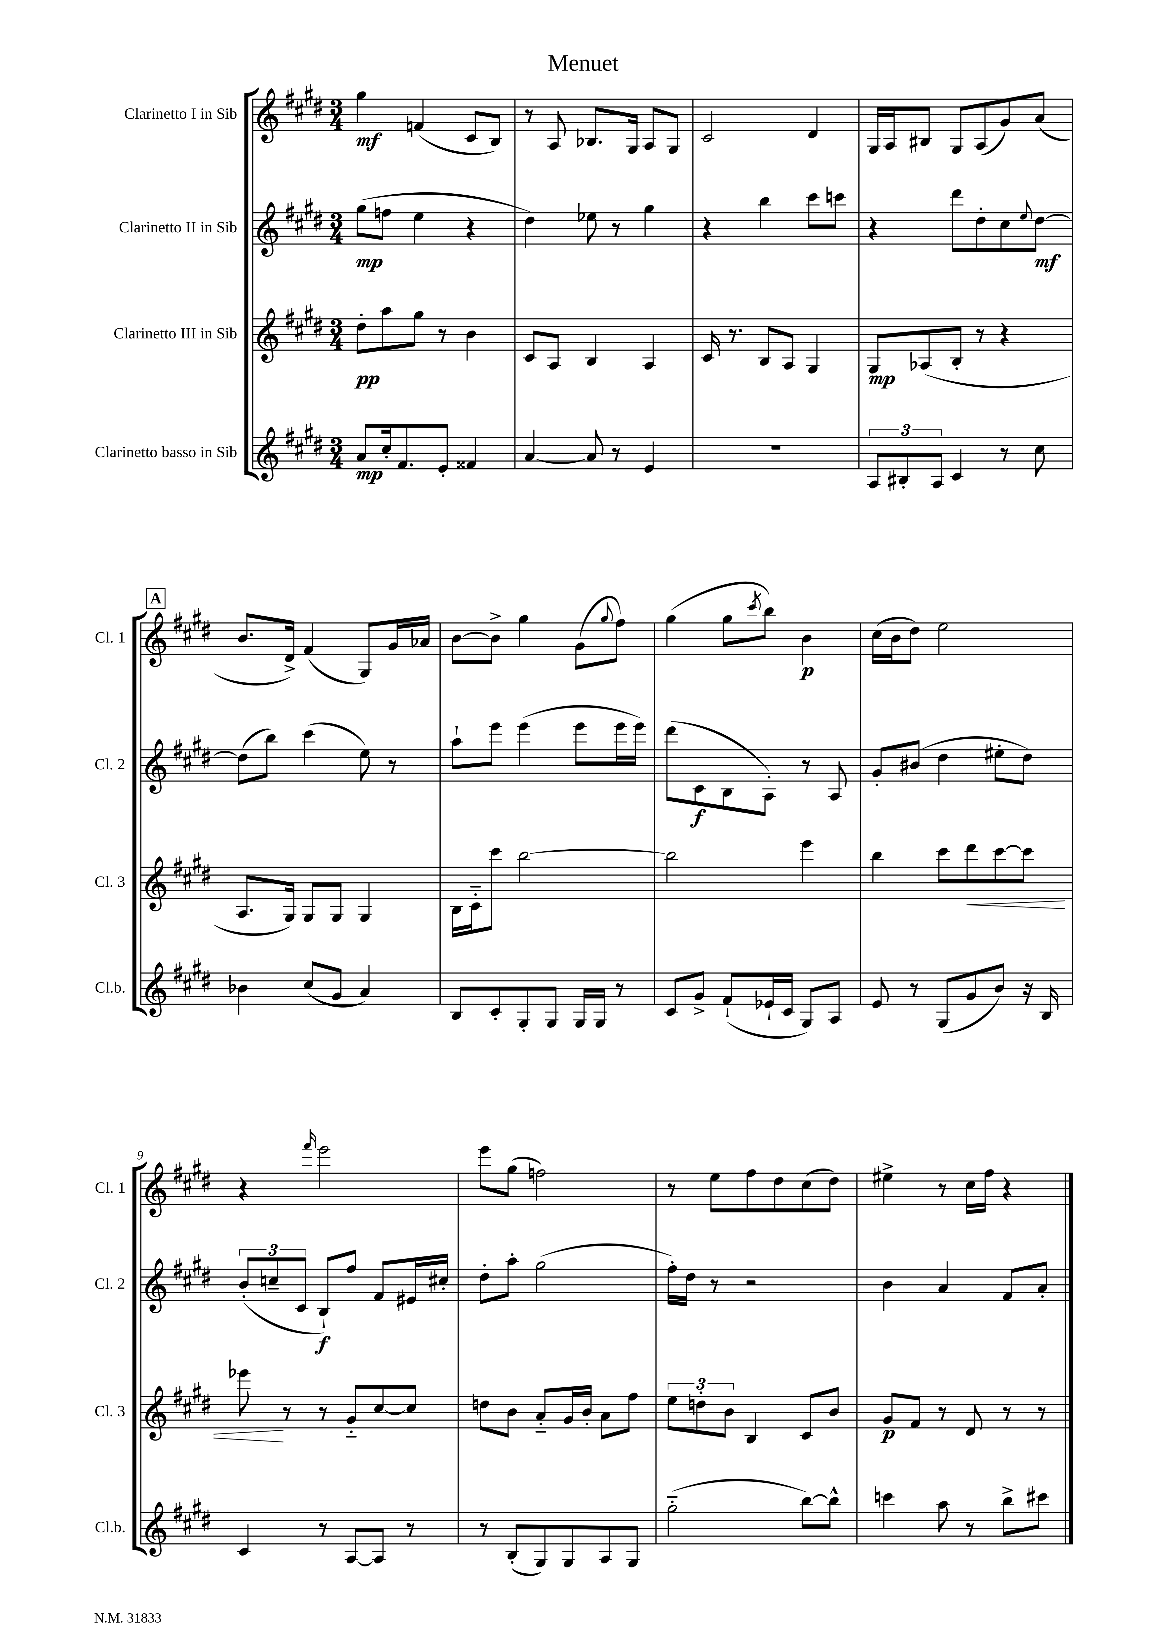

**kern	**dynam	**kern	**dynam	**kern	**dynam	**kern	**dynam
*part4	*part4	*part3	*part3	*part2	*part2	*part1	*part1
*staff4	*staff4	*staff3	*staff3	*staff2	*staff2	*staff1	*staff1
*I"Clarinetto basso in Sib	*	*I"Clarinetto III in Sib	*	*I"Clarinetto II in Sib	*	*I"Clarinetto I in Sib	*
*I'Cl.b.	*	*I'Cl. 3	*	*I'Cl. 2	*	*I'Cl. 1	*
*clefG2	*	*clefG2	*	*clefG2	*	*clefG2	*
*k[f#c#g#d#]	*	*k[f#c#g#d#]	*	*k[f#c#g#d#]	*	*k[f#c#g#d#]	*
*M3/4	*	*M3/4	*	*M3/4	*	*M3/4	*
=1	=1	=1	=1	=1	=1	=1	=1
8a/L	mp	8dd#'\L	pp	(8gg#\L	mp	4gg#\	mf
16cc#'/k	.	8aa\	.	8ffn\J	.	.	.
8.f#/	.	.	.	.	.	.	.
.	.	8gg#\J	.	4ee\	.	(4fn/	.
8e'/J	.	8r	.	.	.	.	.
4f##X/	.	4b\	.	4r	.	8c#/L	.
.	.	.	.	.	.	8B/J)	.
=2	=2	=2	=2	=2	=2	=2	=2
[4a/	.	8c#/L	.	4dd#\)	.	8r	.
.	.	8A/J	.	.	.	8A/	.
8a/]	.	4B/	.	8ee-X\	.	8.B-X/L	.
8r	.	.	.	8r	.	.	.
.	.	.	.	.	.	16G#/Jk	.
4e/	.	4A/	.	4gg#\	.	8A/L	.
.	.	.	.	.	.	8G#/J	.
=3	=3	=3	=3	=3	=3	=3	=3
2.r	.	16c#/	.	4r	.	2c#/	.
.	.	8.r	.	.	.	.	.
.	.	8B/L	.	4bb\	.	.	.
.	.	8A/J	.	.	.	.	.
.	.	4G#/	.	8ccc#\L	.	4d#/	.
.	.	.	.	8cccn\J	.	.	.
=4	=4	=4	=4	=4	=4	=4	=4
12A/L	.	8G#/L	mp	4r	.	16G#/LL	.
.	.	.	.	.	.	16A/J	.
12B#X'/	.	.	.	.	.	.	.
.	.	(8A-X/	.	.	.	8B#X/J	.
12A/J	.	.	.	.	.	.	.
4c#/	.	8B'/J	.	8ddd#\L	.	8G#/L	.
.	.	8r	.	8dd#'\	.	(8A/	.
8r	.	4r	.	8cc#\	.	8g#/)	.
.	.	.	.	8qqee/	.	.	.
8cc#\	.	.	.	[8dd#\J	mf	(8a/J	.
!!LO:LB:g=z
!!LO:REH:place=s1:t=A
=5	=5	=5	=5	=5	=5	=5	=5
4b-X\	.	8.A/L	.	(8dd#\L]	.	8.b/L	.
.	.	.	.	8bb\J)	.	.	.
.	.	16G#/Jk)	.	.	.	16d#^/Jk)	.
(8cc#/L	.	8G#/L	.	(4ccc#\	.	(4f#/	.
8g#/J	.	8G#/J	.	.	.	.	.
4a/)	.	4G#/	.	8ee\)	.	8G#/L)	.
.	.	.	.	8r	.	16g#/L	.
.	.	.	.	.	.	16a-X/JJ	.
=6	=6	=6	=6	=6	=6	=6	=6
8B/L	.	16B\LL	.	8aa`\L	.	[8b\L	.
.	.	16c#\J	.	.	.	.	.
8c#'/	.	8ccc#\J	.	8eee\J	.	8b^\J]	.
8G#'/	.	[2bb\	.	(4eee\	.	4gg#\	.
8G#/J	.	.	.	.	.	.	.
16G#/LL	.	.	.	8eee\L	.	(8g#\L	.
16G#/JJ	.	.	.	.	.	.	.
.	.	.	.	.	.	8qqgg#/	.
8r	.	.	.	16eee\L	.	8ff#\J)	.
.	.	.	.	16eee\JJ)	.	.	.
=7	=7	=7	=7	=7	=7	=7	=7
8c#/L	.	2bb\]	.	(8ddd#\L	.	(4gg#\	.
8g#^/J	.	.	.	8c#\	f	.	.
(8f#`/L	.	.	.	8B\	.	8gg#\L	.
.	.	.	.	.	.	8qccc#/	.
16e-X`/L	.	.	.	8A'\J)	.	8bb\J)	.
16c#/JJ	.	.	.	.	.	.	.
8G#/L)	.	4eee\	.	8r	.	4b\	p
8A/J	.	.	.	8A/	.	.	.
=8	=8	=8	=8	=8	=8	=8	=8
8e/	.	4bb\	.	8g#'/L	.	(16cc#\LL	.
.	.	.	.	.	.	16b\J	.
8r	.	.	.	(8b#X/J	.	8dd#\J)	.
(8G#/L	.	8ccc#\L	.	4dd#\	.	2ee\	.
!	!	!	!LO:HP:b	!	!	!	!
8g#/	.	8ddd#\	<	.	.	.	.
8b/J)	.	[8ccc#\	.	8ee#X'\L	.	.	.
16r	.	8ccc#\J]	.	8dd#\J)	.	.	.
16B/	.	.	.	.	.	.	.
!!LO:LB:g=z
=9	=9	=9	=9	=9	=9	=9	=9
4c#/	.	8eee-X\	.	(12b'/L	.	4r	.
.	.	.	.	12ccn~/	.	.	.
.	.	8r	[	.	.	.	.
.	.	.	.	12c#/J	.	.	.
.	.	.	.	.	.	16qqfff#/	.
8r	.	8r	.	8B`/L)	f	2eee\	.
[8A/L	.	8g#/L	.	8ff#/J	.	.	.
8A/J]	.	[8cc#/	.	8f#/L	.	.	.
8r	.	8cc#/J]	.	16e#X/L	.	.	.
.	.	.	.	16cc#X'/JJ	.	.	.
=10	=10	=10	=10	=10	=10	=10	=10
8r	.	8ddn\L	.	8dd#'\L	.	8eee\L	.
(8B'/L	.	8b\J	.	8aa'\J	.	(8gg#\J	.
8G#/)	.	8a/L	.	(2gg#\	.	2ffn\)	.
8G#/	.	16g#/L	.	.	.	.	.
.	.	16b'/JJ	.	.	.	.	.
8A/	.	8a\L	.	.	.	.	.
8G#/J	.	8ff#\J	.	.	.	.	.
=11	=11	=11	=11	=11	=11	=11	=11
(2gg#\	.	12ee\L	.	16ff#'\LL)	.	8r	.
.	.	.	.	16dd#\JJ	.	.	.
.	.	12ddn'\	.	.	.	.	.
.	.	.	.	8r	.	8ee\L	.
.	.	12b\J	.	.	.	.	.
.	.	4B/	.	2r	.	8ff#\	.
.	.	.	.	.	.	8dd#\	.
[8bb\L)	.	8c#/L	.	.	.	(8cc#\	.
8bb^^\J]	.	8b/J	.	.	.	8dd#\J)	.
=12	=12	=12	=12	=12	=12	=12	=12
4cccn\	.	8g#/L	p	4b\	.	4ee#X^\	.
.	.	8f#/J	.	.	.	.	.
8aa\	.	8r	.	4a/	.	8r	.
8r	.	8d#/	.	.	.	16cc#\LL	.
.	.	.	.	.	.	16ff#\JJ	.
8bb^\L	.	8r	.	8f#/L	.	4r	.
8ccc#X\J	.	8r	.	8a'/J	.	.	.
==	==	==	==	==	==	==	==
*-	*-	*-	*-	*-	*-	*-	*-
